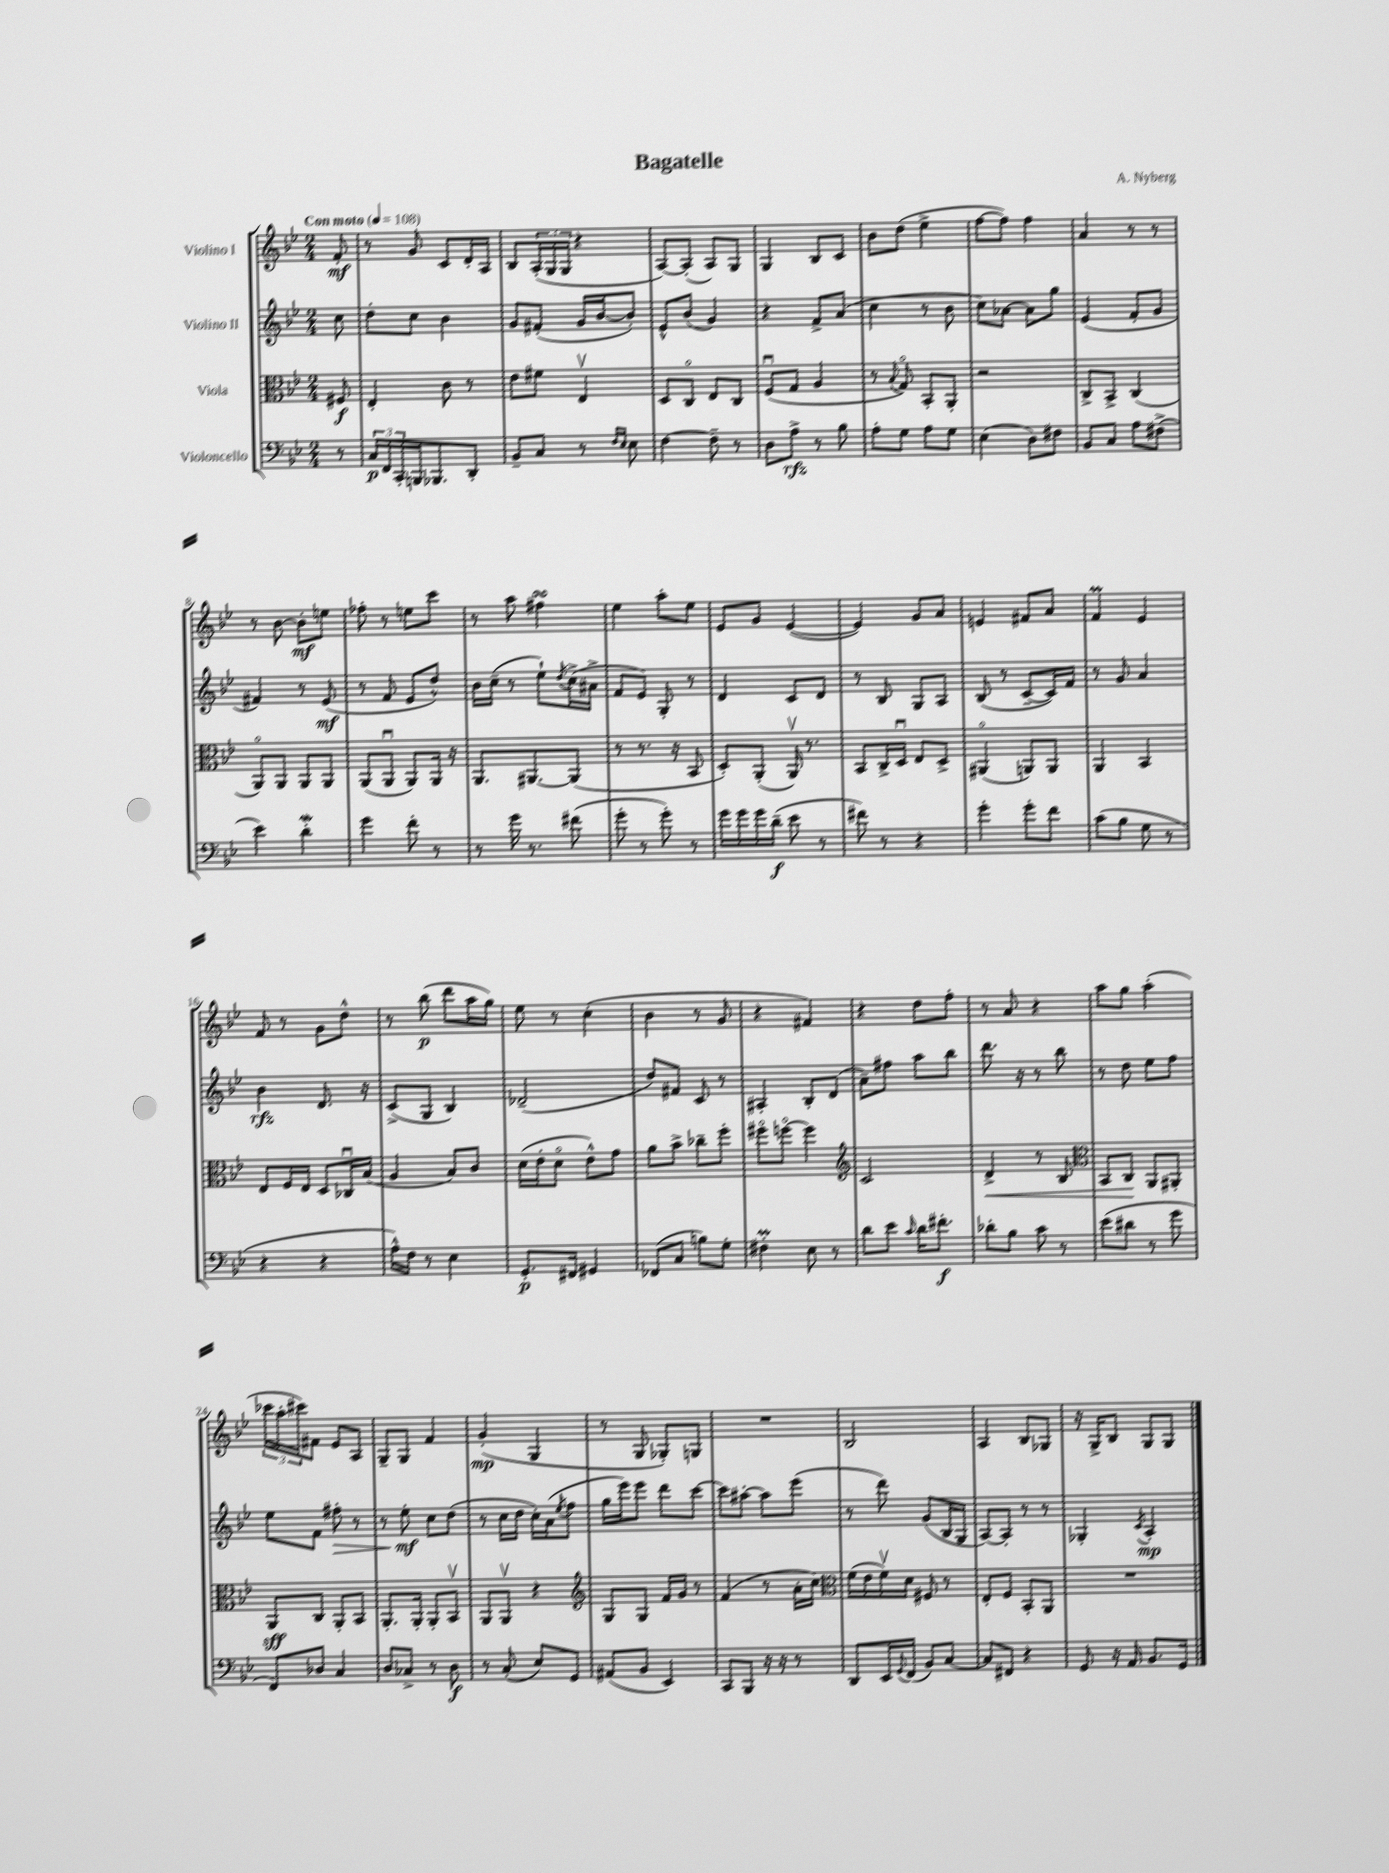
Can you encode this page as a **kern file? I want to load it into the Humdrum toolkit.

**kern	**kern	**kern	**kern
*staff4	*staff3	*staff2	*staff1
*clefF4	*clefC3	*clefG2	*clefG2
*k[b-e-]	*k[b-e-]	*k[b-e-]	*k[b-e-]
*M2/4	*M2/4	*M2/4	*M2/4
*MM108	*MM108	*MM108	*MM108
8r	8F#/	8cc\	8f'/
=	=	=	=
24C/LL	4E-'/	8dd'\L	8r
24FF/	.	.	.
24CC'/	.	.	.
16BBB/J	.	8cc\J	8g/
8.BBB-/	.	.	.
.	8c\	4b-\	8c/L
8DD'/J	8r	.	16d'/L
.	.	.	16A/JJ
=	=	=	=
8BB-~/L	8e-\L	8g/L	8B-/L
8C/J	8f#\J	(8f#'/J	(24A'/L
.	.	.	24G/
.	.	.	24G/JJ
8r	4E-v/	16g/LL	4r
.	.	[16b-/J	.
16qqF/LL	.	.	.
16qqE-/JJ	.	.	.
8E-\	.	8b-'/]J)	.
=	=	=	=
[4F\	8D/L	8e-^^/L	[8A/L)
.	8Co/J	(8b-/J	(8A'/]J
8F~\]	8E-/L	4g/)	8A/L)
8r	8C/J	.	8G/J
=	=	=	=
8D\L	(8Fu/L	4r	4G/
8A^\J	8G/J	.	.
8r	4A/	8f^/L	8B-/L
8B-\	.	(8a/J	8c/J
=	=	=	=
8A'\L	8r	4cc\	8b-\L
.	8qqB-/	.	.
8G\J	8Go/)	.	(8dd\J
8A\L	8BB-'/L	8r	4ee-^\
8G\J	8AA'/J	8b-\	.
=	=	=	=
(4E-\	2r	8cc\L)	[8ff\L
.	.	[8a-\J	8ff\]J)
8D\L)	.	8a-\]L	4ff\
8F#\J	.	8gg\J	.
=	=	=	=
8BB-/L	8C^/L	(4e-/	4a/
8C/J	8BB-^/J	.	.
8A\L	(4C/	8f'/L	8r
(8F#^\J	.	8g/J	8r
=	=	=	=
4e-\)	8AAo/L)	4f#/)	8r
.	8AA/J	.	[8b-\
4d'\	8AA/L	8r	8b-'\]L
.	8AA/J	(8e-/	8ee\J
=	=	=	=
4g\	(8AA/L	8r	8ff-'\
.	8AAu/J	8f/	8r
8f'\	8AA/L)	8e-/L	8ee\L
8r	16AA/Jk	8dd^^/J)	8ccc\J
.	16r	.	.
=	=	=	=
8r	8.AA/L	16b-\LL	8r
.	.	(16cc~\JJ	.
16g\	.	8r	8aa\
8.r	[8.AA#/	.	.
.	.	8ee-`\L)	4ff#\
.	.	8qdd/	.
(8f#\	(8AA#/]J	(16cc^\L	.
.	.	16a#^\JJ	.
=	=	=	=
8g'\	8r	8f/L	4ee-\
8r	8.r	8e-/J)	.
8g'\)	.	8G'/	8aa'\L
.	16r	.	.
8r	8BB-/	8r	8ee-\J
=	=	=	=
16g\LL	8D'/L)	4d/	8e-/L
16g\	.	.	.
16g\	(8AA'/J	.	8g/J
(16d~\JJ	.	.	.
8e-\	16AAv/)	8c/L	([4e-/
.	8.r	.	.
8r	.	8d/J	.
=	=	=	=
8f#\)	8BB-/L	8r	4e-/])
8r	16C^/L	8B-/	.
.	16Du/JJ	.	.
4r	8E-/L	8G/L	8g/L
.	8D^/J	8A/J	8a/J
=	=	=	=
4g'\	(4AA#o/	(8B-/	4e/
.	.	8r	.
8g'\L	8AA/L)	[8c~/L	8f#/L
8f\J	8AA/J	16c/]L)	8a/J
.	.	16f/JJ	.
=	=	=	=
(8c\L	4AA/	8r	4f/
8B-\J	.	8g/	.
8G\	4BB-/	4a/	4e-/
8r	.	.	.
=	=	=	=
4r	8E-/L	4b-\	8f/
.	16F/L	.	8r
.	16E-/JJ	.	.
4r	8D/L	8.d/	8g\L
.	16C-u/L	.	8dd^^\J
.	(16B-/JJ	16r	.
=	=	=	=
16A^^\LL)	4A/	(8c^/L	8r
16F\JJ	.	.	.
8r	.	8G/J	(8bb-\
4E-\	8B-/L)	4B-/)	8ddd\L
.	8c/J	.	16aa\L
.	.	.	16gg\JJ)
=	=	=	=
8.GG'/L	(16d\LL	(2d-~/	8ee-\
.	16e-'\J	.	.
.	8do\J	.	8r
16FF#/Jk	.	.	.
4GG#/	8e-^^\L)	.	(4cc'\
.	8g\J	.	.
=	=	=	=
(8FF-/L	8a\L	8dd/L)	4b-\
8C/J	8b-^\J	8f#/J	.
8B\L)	8cc-~\L	8c/	8r
8G'\J	8ff'\J	8r	8g/
=	=	=	=
4F#'\	8ff#o\L	4A#'/	4r
.	[8ffo\J	.	.
8E-\	4ff\]	8B-'/L	4f#/)
8r	.	(8d/J	.
=	=	=	=
*	*clefG2	*	*
8d\L	2c/	8a~\L)	4r
8e-\J	.	8ff#\J	.
16qqc/	.	.	.
16d\LK	.	8aa\L	8dd\L
8.f#'\J	.	.	.
.	.	8bb-\J	8ff'\J
=	=	=	=
8d-'\L	4d^/	8.ddd\	8r
8B-\J	.	.	8a/
.	.	16r	.
8c\	8r	8r	4r
8r	8B-/	8bb-\	.
=	=	=	=
*	*clefC3	*	*
(8e-\L	8BB-/L	8r	8aa\L
8d#\J	8C/J	8dd\	8gg\J
8r	8AA/L	8ee-\L	(4aa'\
8g\	8AA#'/J	8ff\J	.
=	=	=	=
8FF/L)	8AA/L	8ee-\L	24ccc-\LL
.	.	.	24aa'\
.	.	.	24ccc#\J)
8D-/J	8C/J	8f\J	8f#\J
4C/	8AA'/L	8ff#'\	8e-/L
.	8BB-/J	8r	8A/J
=	=	=	=
8D/L	8.AA'/L	8r	8G~/L
8C-^/J	.	8ee-'\	8G/J
.	16AA'/Jk	.	.
8r	8AA'/L	8cc\L	4f/
8D\	8BB-v/J	(8dd\J	.
=	=	=	=
8r	8AA/L	8r	(4g'/
(8C'/	8AAv/J	16cc\LL	.
.	.	16dd\JJ	.
8E-/L)	4r	16cc'\LL)	4G/
.	.	(16a\J	.
.	.	8qee-/	.
8GG/J	.	8ff\J	.
=	=	=	=
*	*clefG2	*	*
(8AA#/L	8G/L	16gg\LL	8r
.	.	16eee-\J)	.
8BB-/J	8G/J	8eee-\J	8G/
4EE-/)	16f/LL	8ddd\L	8G-'/L)
.	16g/JJ	.	.
.	8r	[8ccc\J	8G/J
=	=	=	=
8CC/L	(4f/	8ccc\]L	2r
8BBB-/J	.	[8aa#'\J	.
16r	8r	8aa#\]L	.
16r	.	.	.
8r	16a'\LL	(8eee-\J	.
.	16cc\JJ)	.	.
=	=	=	=
*	*clefC3	*	*
8DD/L	(16f\LL	8r	2B-/
.	16e-\	.	.
16EE-/L	16fv\)	8ddd\)	.
8qqGG/	.	.	.
(16FF/JJ	16d\JJ	.	.
8BB-/L)	8F#/	(8g/L	.
[8C/J	8r	16B-/L	.
.	.	16G/JJ	.
=	=	=	=
8C/]L	8E-'/L	[8A/L)	4A/
8FF#/J	8F/J	8A'/]J	.
4r	8BB-'/L	8r	8B-/L
.	8AA/J	8r	8G-/J
=	=	=	=
8GG/	2r	4G-'/	16r
.	.	.	16G^/LK
16r	.	.	8B-/J
16AA/	.	.	.
.	.	8qc/	.
8.BB-/L	.	4A'/	8G/L
.	.	.	8G/J
16GG/Jk	.	.	.
==	==	==	==
*-	*-	*-	*-
